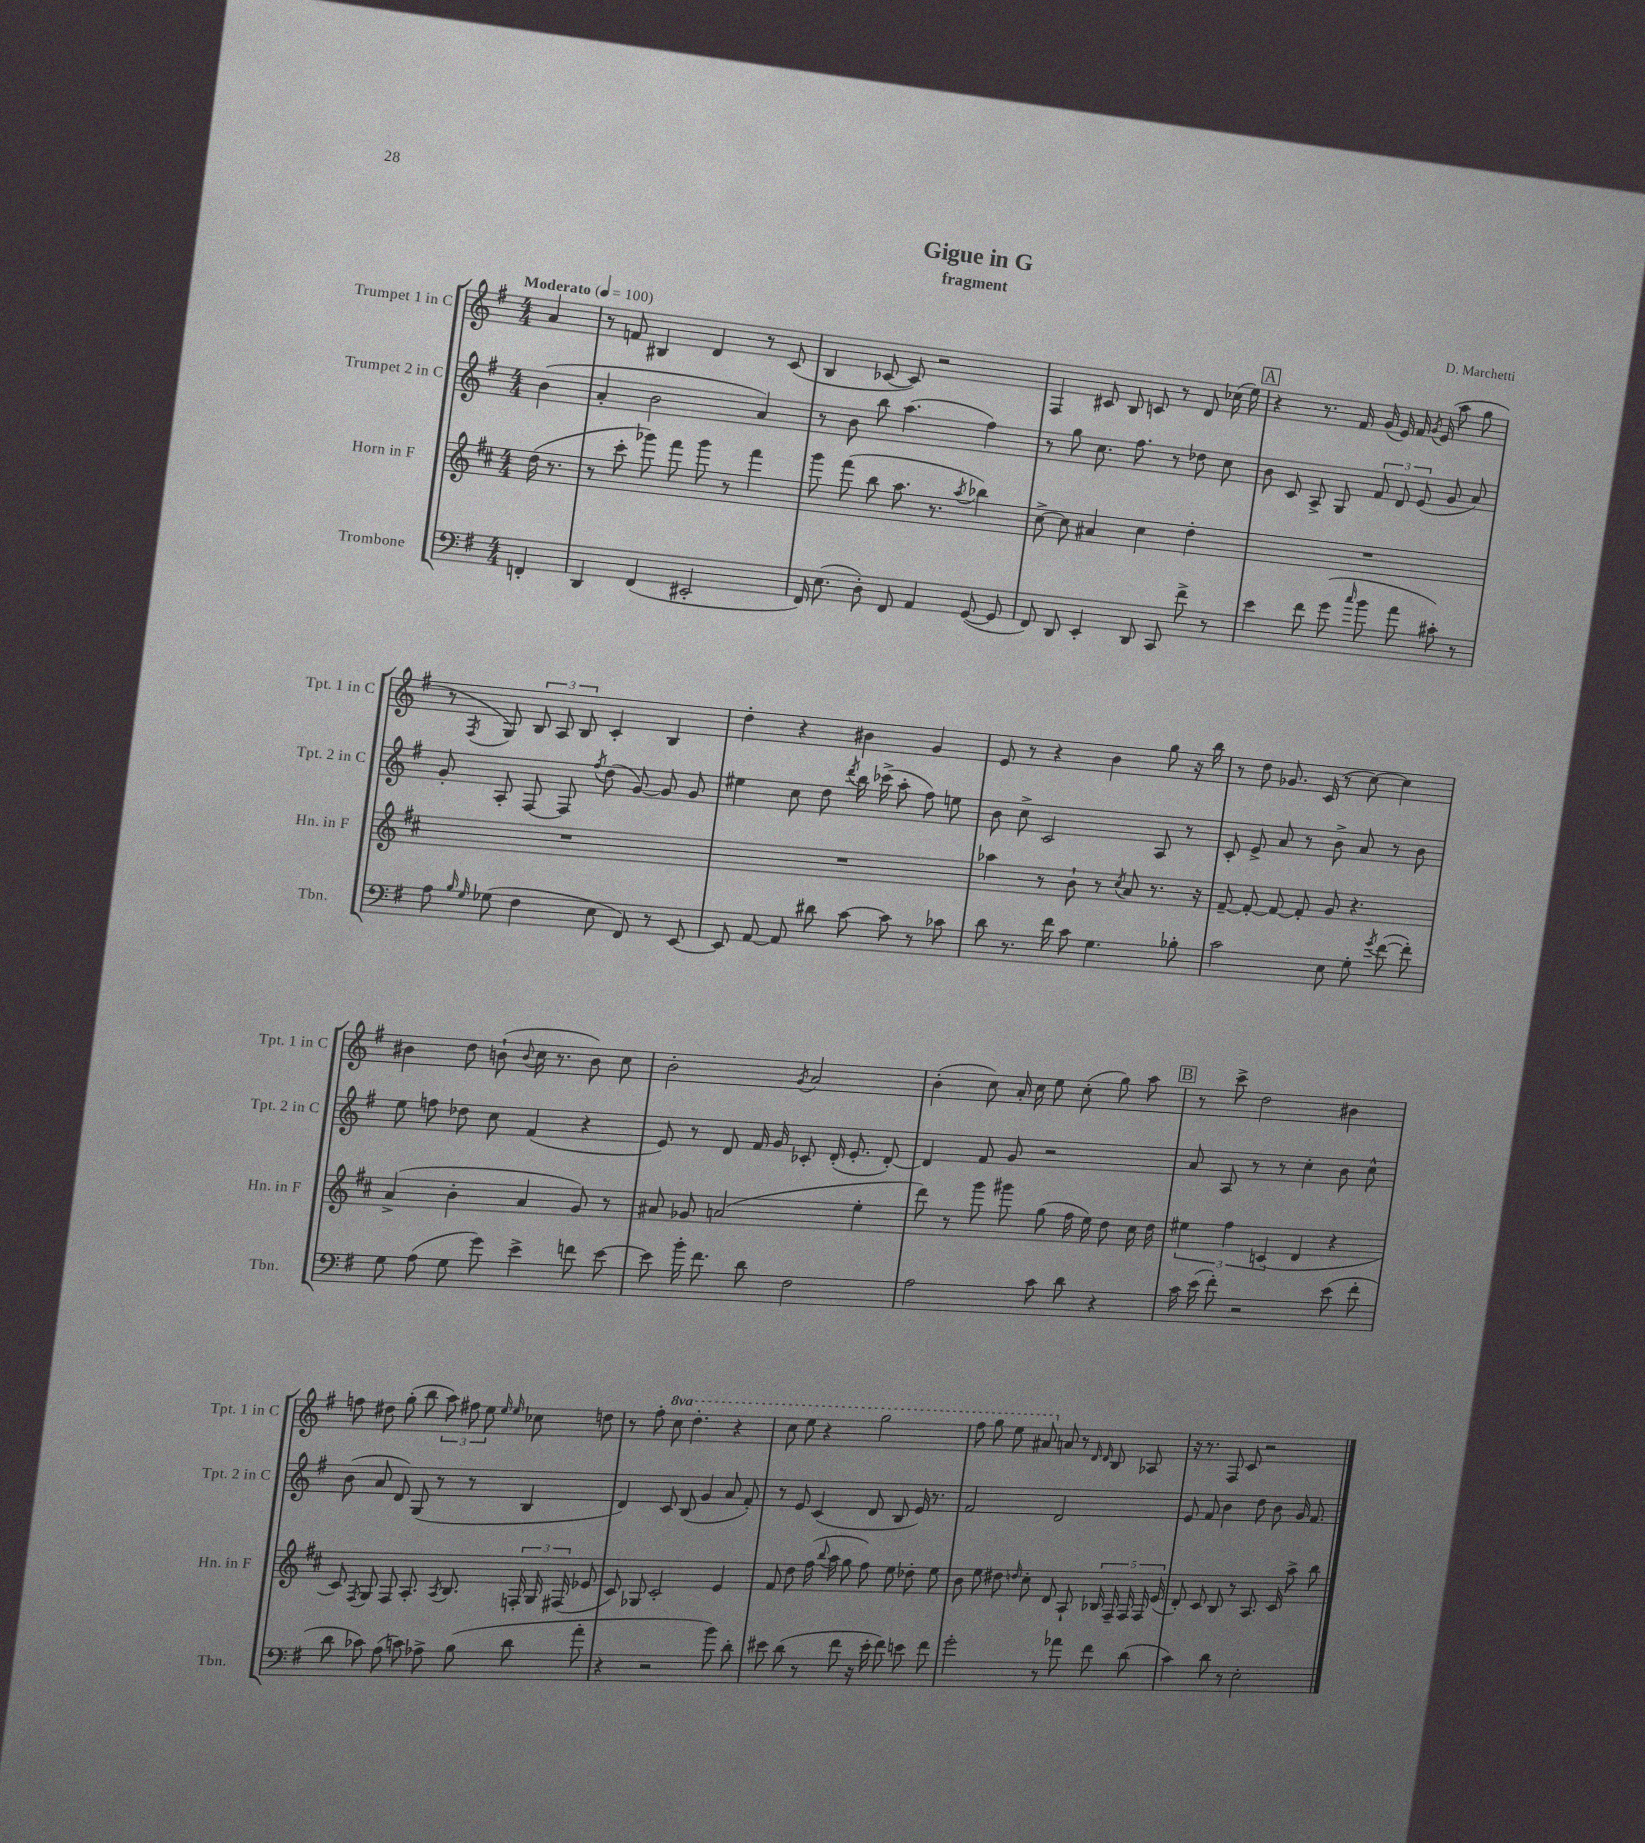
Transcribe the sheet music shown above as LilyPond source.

\header { title = "Gigue in G" composer = "D. Marchetti" subtitle = "fragment" }
<<
\new StaffGroup <<
\new Staff = "s0" \with { instrumentName = "Trumpet 1 in C" shortInstrumentName = "Tpt. 1 in C" } {
    \clef treble \key g \major \numericTimeSignature \time 4/4 \set Staff.ottavationMarkups = #ottavation-simple-ordinals \partial 4 \tempo "Moderato" 4 = 100
    \autoBeamOff a'4 |
    r8 f'8 bis4 d'4 r8 c'8( |
    b4 ces'8~ ces'8) r2 |
    fis4 cis'8 b8 c'8 r8 d'8 ces''16( e''16) |
    \mark \markup { \box "A" } r4 r8. fis'16 g'16( e'16) fis'16 \acciaccatura { g'8 } e'16( a''8 g''8 |
    r8 \acciaccatura { fis8 } g8) \tuplet 3/2 { b8 a8 b8 } c'4-. b4 |
    d''4-. r4 bis'4 g'4 |
    e'8 r8 r4 b'4 g''8 r16 b''16 |
    r8 d''8 ges'8. c'16( r8 c''8~) c''4 |
    bis'4 d''8 b'8-!( \appoggiatura { b'8 } c''16 r8. b'8) c''8 |
    b'2-. \acciaccatura { g'8 } a'2 |
    b'4-.( c''8) a'16-. c''16 e''8 c''8-.( g''8) a''8 |
    \mark \markup { \box "B" } r8 c'''8-> d''2 bis'4 |
    f''8 dis''8 g''8-.( b''8 \tuplet 3/2 { a''8) fis''8 e''8 } \grace { e''16 e''16 } ces''8 d''8 |
    r8 fis''8-. \ottava #1 c'''8 d'''4.-. r4 |
    c'''8 e'''8 r4 g'''2 |
    fis'''8 g'''8 e'''8 ais''8 \ottava #0 a'!8 r8 \grace { d'16 d'16 } b8 aes8 |
    r16 r8. fis8 c'8 r2 \bar "|." |
}
\new Staff = "s1" \with { instrumentName = "Trumpet 2 in C" shortInstrumentName = "Tpt. 2 in C" } {
    \clef treble \key g \major \numericTimeSignature \time 4/4 \partial 4
    \autoBeamOff b'4( |
    a'4-. b'2 a'4) |
    r8 b'8 b''8 a''4.( fis''4) |
    r8 g''8 c''8. fis''8. r8 des''8 c''8 |
    \mark \markup { \box "A" } b'8 c'8 a8-> g8 \tuplet 3/2 { fis'8 d'8 e'8( } g'8 a'8) |
    g'8-. a8-. fis8~ fis8 \acciaccatura { fis''8 } d''8( g'8~) g'8 g'8 |
    eis''4 c''8 d''8 \acciaccatura { d'''8 } b''16 ces'''16->( a''8-. fis''8) e''8 |
    b'8 c''8-> c'2 a8 r8 |
    c'8-. e'8-> a'8 r8 b'8-> a'8 r8 b'8 |
    e''8 f''8 des''8 c''8 fis'4( r4 |
    e'8) r8 d'8 fis'16 g'16 ces'8-. d'16-.( e'8.-. d'8~-.) |
    d'4 fis'8 g'8 r2 |
    \mark \markup { \box "B" } a'8 a8 r8 r8 c''4-. b'8 c''8-^ |
    b'8( a'8 d'8) g8( r8 r8 b4 |
    d'4) c'8 b8( g'4 a'8 fis'8-.) |
    r8 e'8 c'4( d'8 b8 e'16) r8. |
    fis'2 d'2 |
    e'8 fis'8 b'4 d''8 b'8 g'16 fis'8. \bar "|." |
}
\new Staff = "s2" \with { instrumentName = "Horn in F" shortInstrumentName = "Hn. in F" } {
    \clef treble \key d \major \numericTimeSignature \time 4/4 \partial 4
    \autoBeamOff d''16( r8. |
    r8 cis'''8-. ges'''8) fis'''8 ges'''8 r8 fis'''4 |
    g'''8 fis'''8( b''8 a''8. r8. \acciaccatura { a''8 } bes''4) |
    cis''8~-> cis''8 ais'4 cis''4 d''4-. |
    \mark \markup { \box "A" } R1 |
    R1 |
    R1 |
    aes''4 r8 b'8-! r8 \acciaccatura { cis''8 } a'8 r8. r16 |
    fis'8~-- fis'8~-. fis'8~ fis'8-. g'8 r4. |
    a'4->( b'4-. a'4 g'8) r8 |
    ais'8 ges'8 a'2( e''4-. |
    d'''8) r8 g'''8 gis'''8 g''8( fis''16 e''16) d''8 cis''16 d''16 |
    \mark \markup { \box "B" } \tuplet 3/2 { eis''4 fis''4 c'4( } d'4 r4 |
    cis'8) \acciaccatura { fis8 } g8 fis8 a8.-. \acciaccatura { a8 } b8. \tuplet 3/2 { f16-. g16 fis16( } ees'8 |
    cis'8) ges8 cis'2-. e'4 |
    fis'8 d''8 fis''16( \appoggiatura { b''8 } a''16 g''8 fis''8) e''8 des''8-. e''8 |
    b'8 e''8 dis''8 \grace { d''16 } cis''8-. d'8 a8-! \tuplet 5/4 { bes16 fis16-- fis16 fis16 e'16( } |
    d'8-.) cis'8 b8 r8 a8. cis'16 a''8-> b''8 \bar "|." |
}
\new Staff = "s3" \with { instrumentName = "Trombone" shortInstrumentName = "Tbn." } {
    \clef bass \key g \major \numericTimeSignature \time 4/4 \partial 4
    \autoBeamOff f,4-. |
    d,4 fis,4( eis,2-. |
    fis,16) e8.( d8-.) fis,8 a,4 g,8~( g,8 |
    fis,8) d,8 e,4-. d,8 c,8 fis'8-> r8 |
    \mark \markup { \box "A" } e'4 fis'8 g'8( \grace { c''16 } b'8 a'8 cis'8-.) r8 |
    a8 \grace { b16 g16 } ges8( fis4 e8 fis,8) r8 e,8~ |
    e,8 a,8~ a,8 dis'8 c'8~ c'8 r8 ces'8 |
    d'8 r8. fis'16 c'8 g4. bes8-. |
    c'2 e8 g8-. \acciaccatura { g'8 } fis'8~( fis'8-.) |
    g8 a8( g8 g'8) e'4-> f'8 e'8~ |
    e'8 b'16-. fis'8. d'8 fis2 |
    a2 c'8 d'8 r4 |
    \mark \markup { \box "B" } c'16 e'16( fis'8-.) r2 e'8( fis'8-. |
    d'8 ces'8) a8( c'8) aes8-> b8( d'8 a'8-. |
    r4 r2 b'8) d'8-. |
    eis'8 d'8( r8 fis'8 r16 eis'16-. fis'8) e'8 fis'8 |
    g'2-. r8 aes'8 fis'8 d'8( |
    c'4) d'8 r8 e2-. \bar "|." |
}
>>
>>
\layout { \context { \Score \remove "Bar_number_engraver" } }
